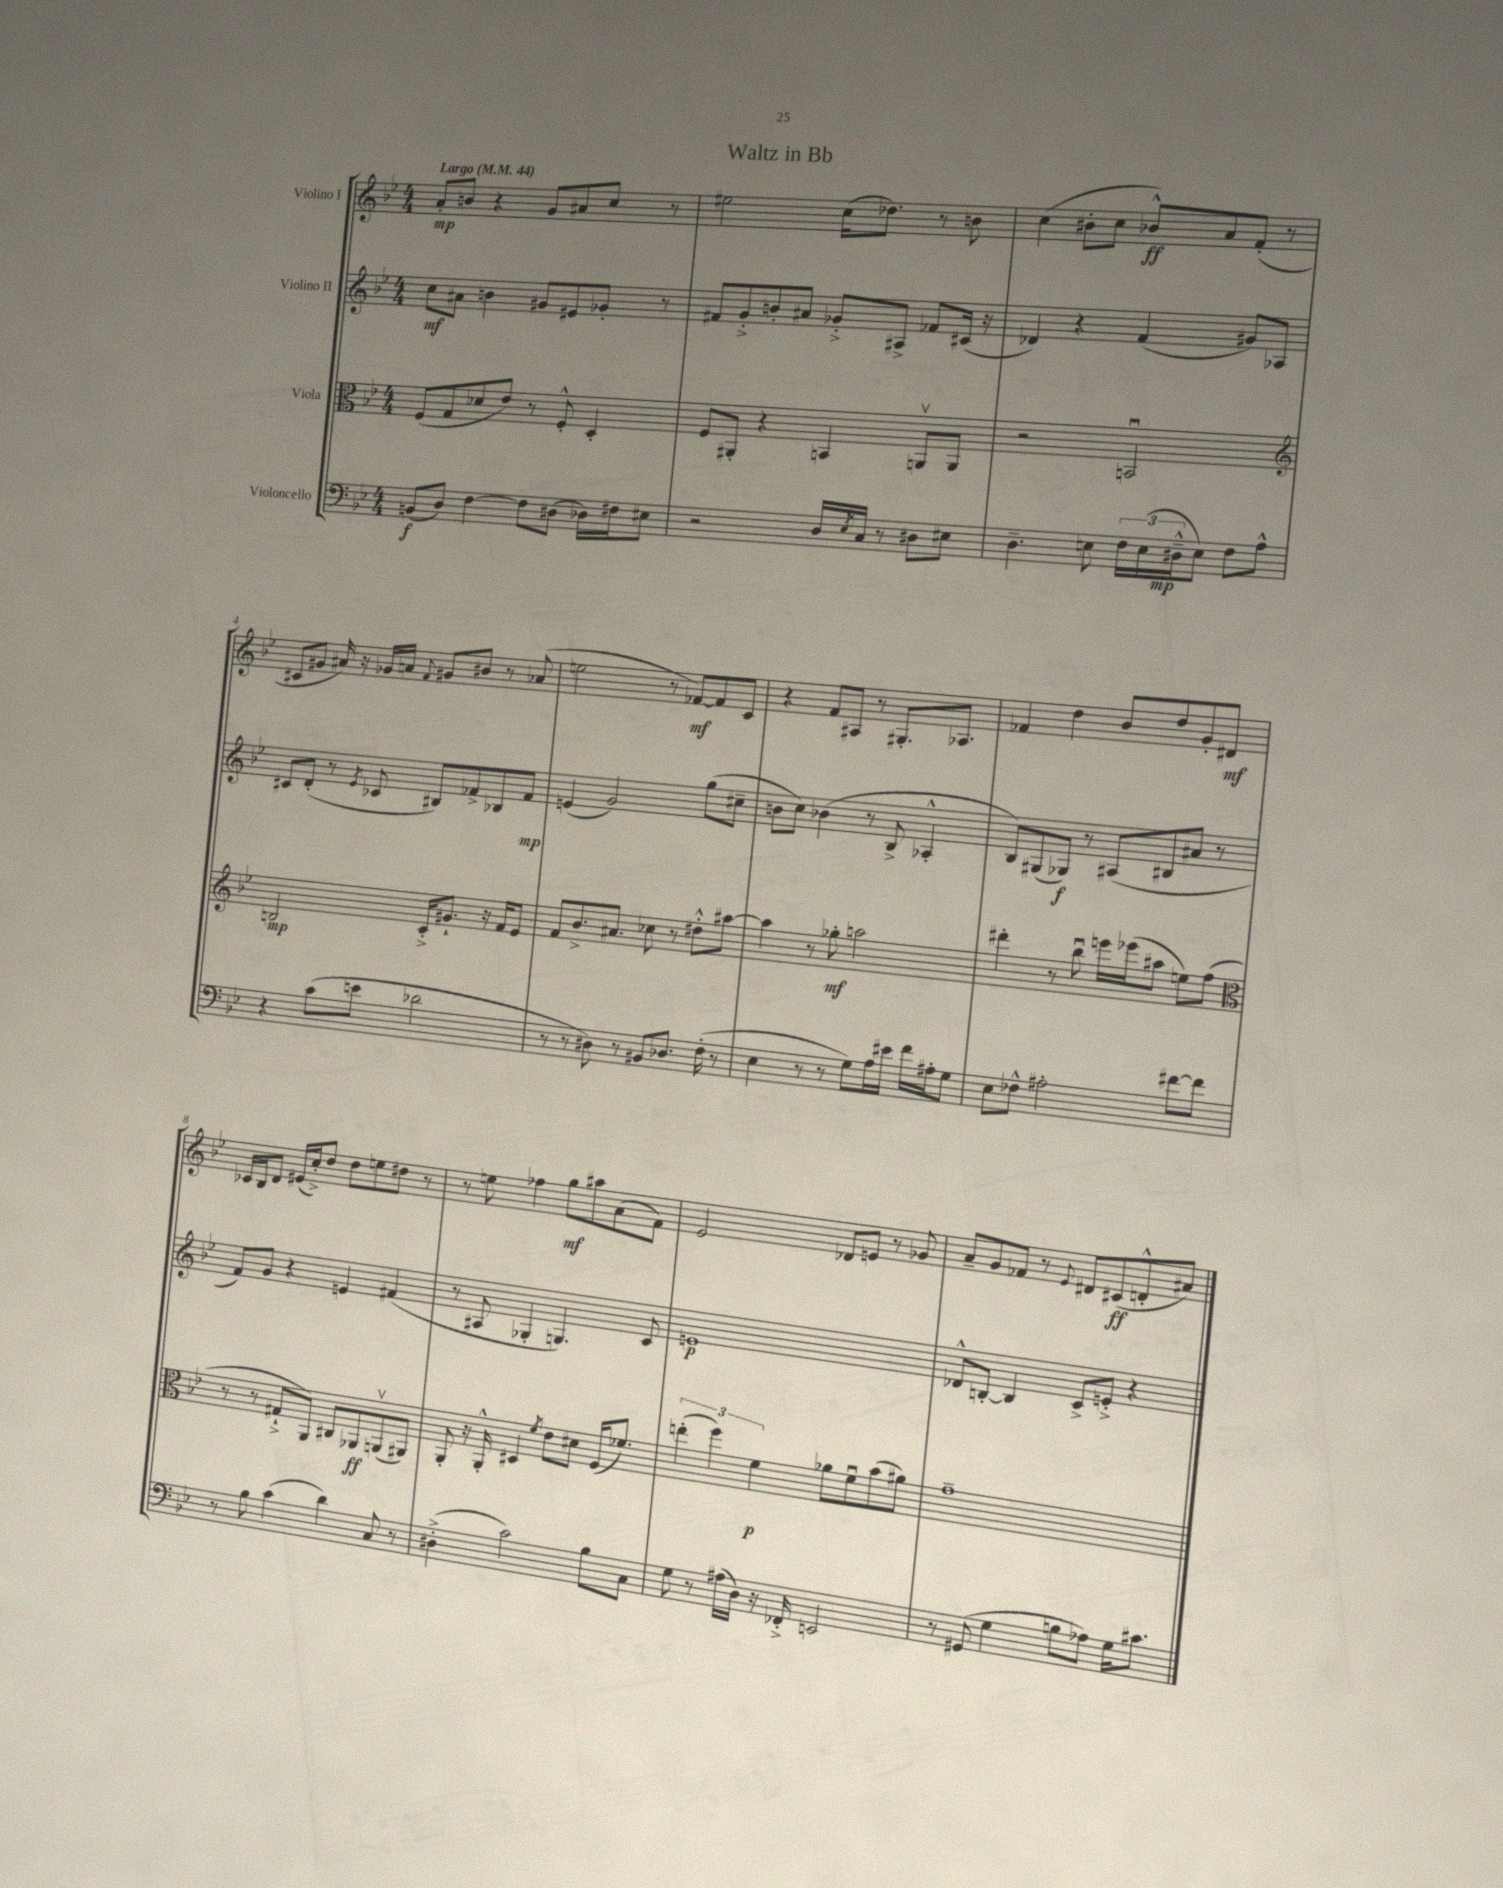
\header { title = "Waltz in Bb" }
<<
\new StaffGroup <<
\new Staff = "s0" \with { instrumentName = "Violino I" } {
    \clef treble \key bes \major \numericTimeSignature \time 4/4 \tempo "Largo" 4 = 44
    a'8-.\mp b'8 r4 g'8 ais'8 c''8 r8 |
    eis''2 c''16( des''8.) r8 b'8 |
    c''4( bis'8-. c''8 bes'8-^\ff) a'8 f'8-.( r8 |
    cis'8 gis'8 ais'16) r16 ges'16 a'16 \appoggiatura { f'8 } gis'8 bis'8 r8 aes'8( |
    e''2 r8 fes'8~\mf) fes'8 c'8 |
    r4 f'8 ais8 r8 gis8.-. aes8. |
    fes'4 d''4 bes'8 d''8 g'8-. dis'8\mf |
    ces'16 bes16 d'8 eis'16( c''16-.->) d''8 d''8 e''8 dis''8 r8 |
    r8 e''8 fes''4 g''8\mf ais''8 a'8( f'8) |
    ees'2 des'8 e'8 r8 ges'8 |
    a'8-- g'8 fes'8 r8 \appoggiatura { ees'8 } dis'8 cis'8\ff( d'8-.-^ ais'8) \bar "|." |
}
\new Staff = "s1" \with { instrumentName = "Violino II" } {
    \clef treble \key bes \major \numericTimeSignature \time 4/4
    c''8\mf ais'8 b'4 gis'8 eis'8 ges'8-. r8 |
    fis'8 g'8-.-> b'8-. ais'8 ges'8-.-> ais8-> fes'8 cis'16( r16 |
    des'4) r4 f'4( gis'8) aes8 |
    cis'8 d'8-.( r8 \acciaccatura { ees'8 } ces'8 bis8) fes'8-> bes8 fes'8\mp |
    e'4( g'2) g''8( cis''8-- |
    b'8 c''8) bes'4( r8 bes8-> aes4-.-^ |
    bes8) gis8( ges8\f) r8 ais8( bis8 ais'8 r8 |
    f'8) g'8 r4 e'4 fis'4( |
    r8 ais8 ges4-. g4.) c'8 |
    e'1\p |
    des'8-^ b8~-. b4 c'8-> e'8-.-> r4 \bar "|." |
}
\new Staff = "s2" \with { instrumentName = "Viola" } {
    \clef alto \key bes \major \numericTimeSignature \time 4/4
    f8( g8 des'8 ees'8) r8 f8-.-^ d4-. |
    f8 ais,8-. r4 b,4 a,8\upbow a,8 |
    r2 b,2\downbow |
    \clef treble b2\mp c'16-.-> gis'8.-! r16 f'16 ees'8 |
    f'8 bes'8.-> ais'8. ces''8 r8 dis''8-.-^ ais''8~ |
    ais''4 r8 ges''8-.\mf a''2 |
    dis'''4-. r8 bes''8\downbow e'''16 ees'''16( ais''8 e''8) f''8( |
    \clef alto r8 r8 gis8-!-> a,8) cis8 aes,8\ff a,8\upbow( ais,8) |
    a,8-. r16 a,16-.-^ dis4 \acciaccatura { f'8 } ees'8 dis'8 f16( fes'8.) |
    \tuplet 3/2 { e''4-.( f''4) f'4\p } aes'8 f'8\downbow bes'8( ais'8) |
    g'1-- \bar "|." |
}
\new Staff = "s3" \with { instrumentName = "Violoncello" } {
    \clef bass \key bes \major \numericTimeSignature \time 4/4
    b,8\f( d8) f4~ f8 dis8( des16) fis16 eis8 |
    r2 d16 \acciaccatura { ees8 } c16 r8 dis8 eis8 |
    d4.-- e8 \tuplet 3/2 { f16 e16( dis16---^\mp } e8) f8 a8-^ |
    r4 c'8( e'8 des'2 |
    r8 r8 dis8) r8 bis,8 des8. f16-.( r8 |
    ees4 r8 r8 g8) a16 eis'16 f'16 ais16-. g8 |
    ees8 fes8-^ ais2-. fis'8~ fis'8 |
    r8 bes8 c'4( d'4) c8 r8 |
    dis4-.->( c'2) bes8 c8 |
    g8 r8 ais16( d16) r16 fes,16-.-> e,2 |
    r8 gis,8( g4 b8 aes8) g16 cis'8. \bar "|." |
}
>>
>>
